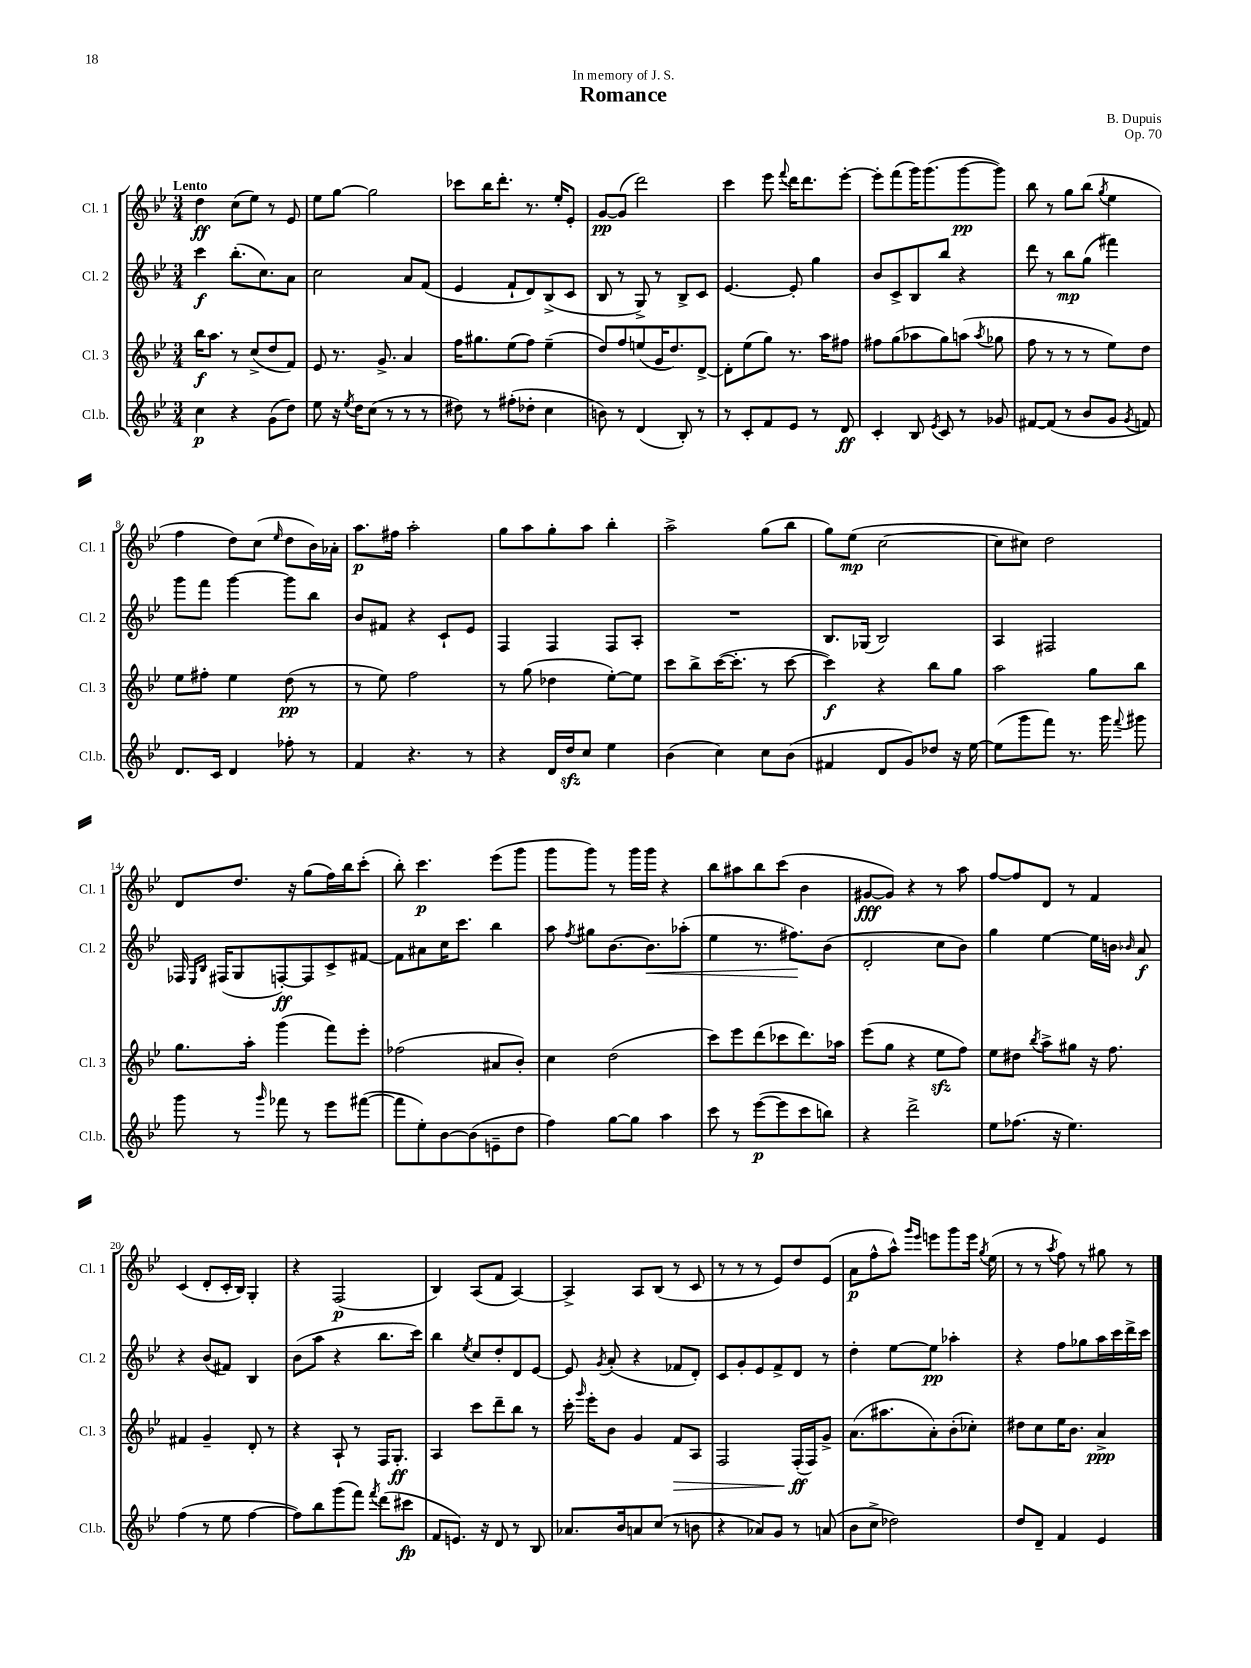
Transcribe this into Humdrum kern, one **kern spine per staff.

**kern	**kern	**kern	**kern
*staff4	*staff3	*staff2	*staff1
*clefG2	*clefG2	*clefG2	*clefG2
*k[b-e-]	*k[b-e-]	*k[b-e-]	*k[b-e-]
*M3/4	*M3/4	*M3/4	*M3/4
4cc\	16bb-\LK	4ccc\	4dd\
.	8.aa\J	.	.
4r	8r	(8.bb-'\L	(8cc\L
.	(8cc^/L	.	8ee-\J)
.	.	8.cc\)	.
(8g\L	8dd/	.	8r
8dd\J)	8f/J)	8a\J	8e-/
=	=	=	=
8ee-\	8e-/	2cc\	8ee-\L
16r	8.r	.	[8gg\J
8qee-/	.	.	.
16dd\LK	.	.	.
(8cc\J	.	.	2gg\]
.	8.g^/	.	.
8r	.	.	.
8r	4a/	8a/L	.
8r	.	(8f/J	.
=	=	=	=
8dd#\)	16ff\LK	4e-/	8ccc-\L
.	8.gg#\	.	.
8r	.	.	16bb-\K
.	.	.	8.ddd'\J
(8ff#'\L	(8ee-\	8f`/L	.
8dd-'\J	8ff\J)	8d/)	8.r
4cc\	(4ee-~\	(8B-^/	.
.	.	.	16ee-'/LK
.	.	8c/J	8e-'/J
=	=	=	=
8b\)	8dd/L)	8B-/	[8g/L
8r	8ff/	8r	(8g/]J
(4d/	(8ee/	8G^/)	2ddd\)
.	16g/K	8r	.
.	8.dd/)	.	.
8B-'/)	.	8B-^/L	.
8r	[8d^/J	8c/J	.
=	=	=	=
8r	8d'\]L	[4.e-/	4ccc\
8c'/L	(8ee-\	.	.
8f/	8gg\J)	.	8eee-\
.	.	.	8qqfff/
8e-/J	8.r	8e-'/]	16ddd\LK
.	.	.	8.ddd\
8r	.	4gg\	.
.	16aa\LK	.	.
8d/	8ff#\J	.	[8eee-'\J
=	=	=	=
4c'/	8ff#\L	8b-/L	8eee-'\]L
.	(8gg\	8c^/	(8fff\
8B-/	8aa-\	8B-/	16ggg\K)
.	.	.	(8.ggg\
8qe-/	.	.	.
8c/	8gg\)	8bb-/J	.
8r	(8aa\J	4r	[8ggg\
.	8qaa/	.	.
8g-/	8gg-\	.	8ggg\]J)
=	=	=	=
[8f#/L	8ff\	8ddd\	8bb-\
(8f#/]J	8r	8r	8r
8r	8r	8bb-\L	8gg\L
8b-/L	8r	(8gg\J	(8bb-\J
.	.	.	8qgg/
8g/J	8ee-\L)	4fff#\)	4ee-\
8qg/	.	.	.
8f/)	8dd\J	.	.
=	=	=	=
8.d/L	8ee-\L	8ggg\L	4ff\
.	8ff#'\J	8fff\J	.
16c/Jk	.	.	.
4d/	4ee-\	[4ggg\	8dd\L)
.	.	.	(8cc\J
.	.	.	16qqee-/
8ff-'\	(8dd\	8ggg\]L	8dd\L
8r	8r	8bb-\J	16b-\L)
.	.	.	16a-'\JJ
=	=	=	=
4f/	8r	8b-/L	8.aa\L
.	8ee-\)	8f#/J	.
.	.	.	16ff#\Jk
4.r	2ff\	4r	2aa'\
.	.	8c`/L	.
8r	.	8e-/J	.
=	=	=	=
4r	8r	4F/	8gg\L
.	(8gg\	.	8aa\
16d/LL	4dd-\	4F/	8gg'\
16dd/J	.	.	.
8cc/J	.	.	8aa\J
4ee-\	[8ee-'\L)	8F/L	4bb-'\
.	8ee-\]J	8A'/J	.
=	=	=	=
(4b-\	8ccc\L	2.r	2aa^\
.	8bb-^\	.	.
4cc\)	([16ccc\K	.	.
.	8.ccc'\]J	.	.
8cc\L	8r	.	(8gg\L
(8b-\J	[8ccc\	.	8bb-\J
=	=	=	=
4f#/	4ccc\])	8.B-/L	8gg\L)
.	.	.	(8ee-\J
.	.	(16G-/Jk	.
8d/L	4r	2B-/)	[2cc\
8g/)	.	.	.
8dd-/J	8bb-\L	.	.
16r	8gg\J	.	.
[16ee-\	.	.	.
=	=	=	=
(8ee-\]L	2aa\	4A/	8cc\]L
8ggg\	.	.	8cc#\J)
8fff\J)	.	2F#/	2dd\
8.r	.	.	.
.	8gg\L	.	.
16ggg\	.	.	.
8qqfff/	.	.	.
8ggg#\	8bb-\J	.	.
=	=	=	=
8ggg\	8.gg\L	16F-/	8d/L
.	.	16qqE-/LL	.
.	.	16qqB-/JJ	.
.	.	(16F#/LK	.
8r	.	8G/	8.dd/J
.	16aa'\Jk	.	.
16qqggg/	.	.	.
8fff-\	(4ggg\	[8F'/)	.
.	.	.	16r
8r	.	8F/]	(8gg\L
8eee-\L	8fff\L)	8c^/	16ff\L)
.	.	.	16bb-\J
([8fff#\J	8eee-'\J	[8f#/J	(8ccc'\J
=	=	=	=
8fff#\]L	(2ff-\	8f#\]L	8bb-'\)
8ee-'\)	.	8a#\	4.ccc\
[8b-\	.	16cc\K	.
.	.	8.ccc\J	.
(8b-\]	.	.	.
8e~\	8a#/L	4bb-\	(8eee-\L
8dd\J	8b-'/J)	.	8ggg\J
=	=	=	=
4ff\)	4cc\	8aa\	8ggg\L
.	.	8qff/	.
.	.	8gg#\L	8ggg\J)
[8gg\L	(2dd\	[8.b-\	8r
8gg\]J	.	.	16ggg\LL
.	.	8.b-\]	16ggg\JJ
4aa\	.	.	4r
.	.	(8aa-'\J	.
=	=	=	=
8ccc\	8ccc\L)	4ee-\	8bb-\L
8r	8eee-\	.	8aa#\
([8eee-\L	(8ddd\	8.r	8bb-\
8eee-\]	8ccc-\	.	(8ccc\J
.	.	8.ff#\L)	.
8ccc\	8.ddd\)	.	4b-\
8bb\J)	.	(8b-\J	.
.	16aa-\Jk	.	.
=	=	=	=
4r	(8eee-\L	2d'/	[8g#/L
.	8gg\J	.	8g#/]J)
2ddd^\	4r	.	4r
.	8ee-\L	8cc\L	8r
.	8ff\J)	8b-\J)	8aa\
=	=	=	=
8ee-\L	8ee-\L	4gg\	[8ff/L
(8.ff-\J	8dd#\J	.	8ff/]
.	8qbb-/	.	.
.	8aa^\L	[4ee-\	8d/J
16r	.	.	.
4.ee-\)	8gg#\J	.	8r
.	16r	16ee-\]LL	4f/
.	8.ff\	16b\JJ	.
.	.	16qqb-/	.
.	.	8a/	.
=	=	=	=
(4ff\	4f#/	4r	(4c/
8r	4g~/	(8b-/L	8d'/L
8ee-\	.	8f#/J)	16c'/L
.	.	.	16B-/JJ)
[4ff\	8d'/	4B-/	4G'/
.	8r	.	.
=	=	=	=
8ff\]L)	4r	(8b-\L	4r
8bb-\	.	8aa\J	.
(8ggg\	8A`/	4r	(2F/
8fff\J)	8r	.	.
8qfff/	.	.	.
(8ddd\L	16F/LK	8.bb-\L	.
.	8.G'/J	.	.
8ccc#\J	.	.	.
.	.	16ccc\Jk)	.
=	=	=	=
8f/L	4A/	4bb-\	4B-/)
8.e/J)	.	.	.
.	.	8qee-/	.
.	8ccc\L	8cc/L	(8A/L
16r	.	.	.
8d/	8ddd~\	8dd'/	8f/J
8r	8bb-\J	8d/	[4A/)
8B-/	8r	[8e-/J	.
=	=	=	=
8.a-/L	16ccc'\	8e-/]	4A^/]
.	16qqggg/	.	.
.	16eee-'\LK	.	.
.	.	8qg/	.
.	8b-\J	(8a'/	.
16b-/k	.	.	.
8a/	4g/	4r	8A/L
(8cc/J	.	.	(8B-/J
8r	8f/L	8f-/L	8r
8b\	8A/J	8d'/J)	8c/
=	=	=	=
4r	2F/	8c/L	8r
.	.	8g'/	8r
8a-/L)	.	8e-/	8r
8g/J	.	8f^/	8e-/L)
8r	(16F'/LL	8d/J	8dd/
.	16F/J)	.	.
(8a/	8g^/J	8r	(8e-/J
=	=	=	=
8b-\L	(8.a\L	4dd'\	8a\L
8cc^\J	.	.	8ff^^\
.	8.aa#\	.	.
2dd-\)	.	[8ee-\L	8aa^^\J)
.	.	.	16qqggg/LL
.	.	.	16qqeee-/JJ
.	8a'\)	8ee-\]J	8eee\L
.	(8b-'\	4aa-'\	8ggg\
.	8cc-'\J)	.	16eee\Jk
.	.	.	8qgg/
.	.	.	(16ee-\
=	=	=	=
8dd/L	8dd#\L	4r	8r
8d~/J	8cc\	.	8r
.	.	.	8qaa/
4f/	16ee-\K	8ff\L	8ff\)
.	8.b-\J	.	.
.	.	8gg-\	8r
4e-/	4a^/	16aa\L	8gg#\
.	.	16ccc\	.
.	.	16ddd^\	8r
.	.	16ccc\JJ	.
==	==	==	==
*-	*-	*-	*-
